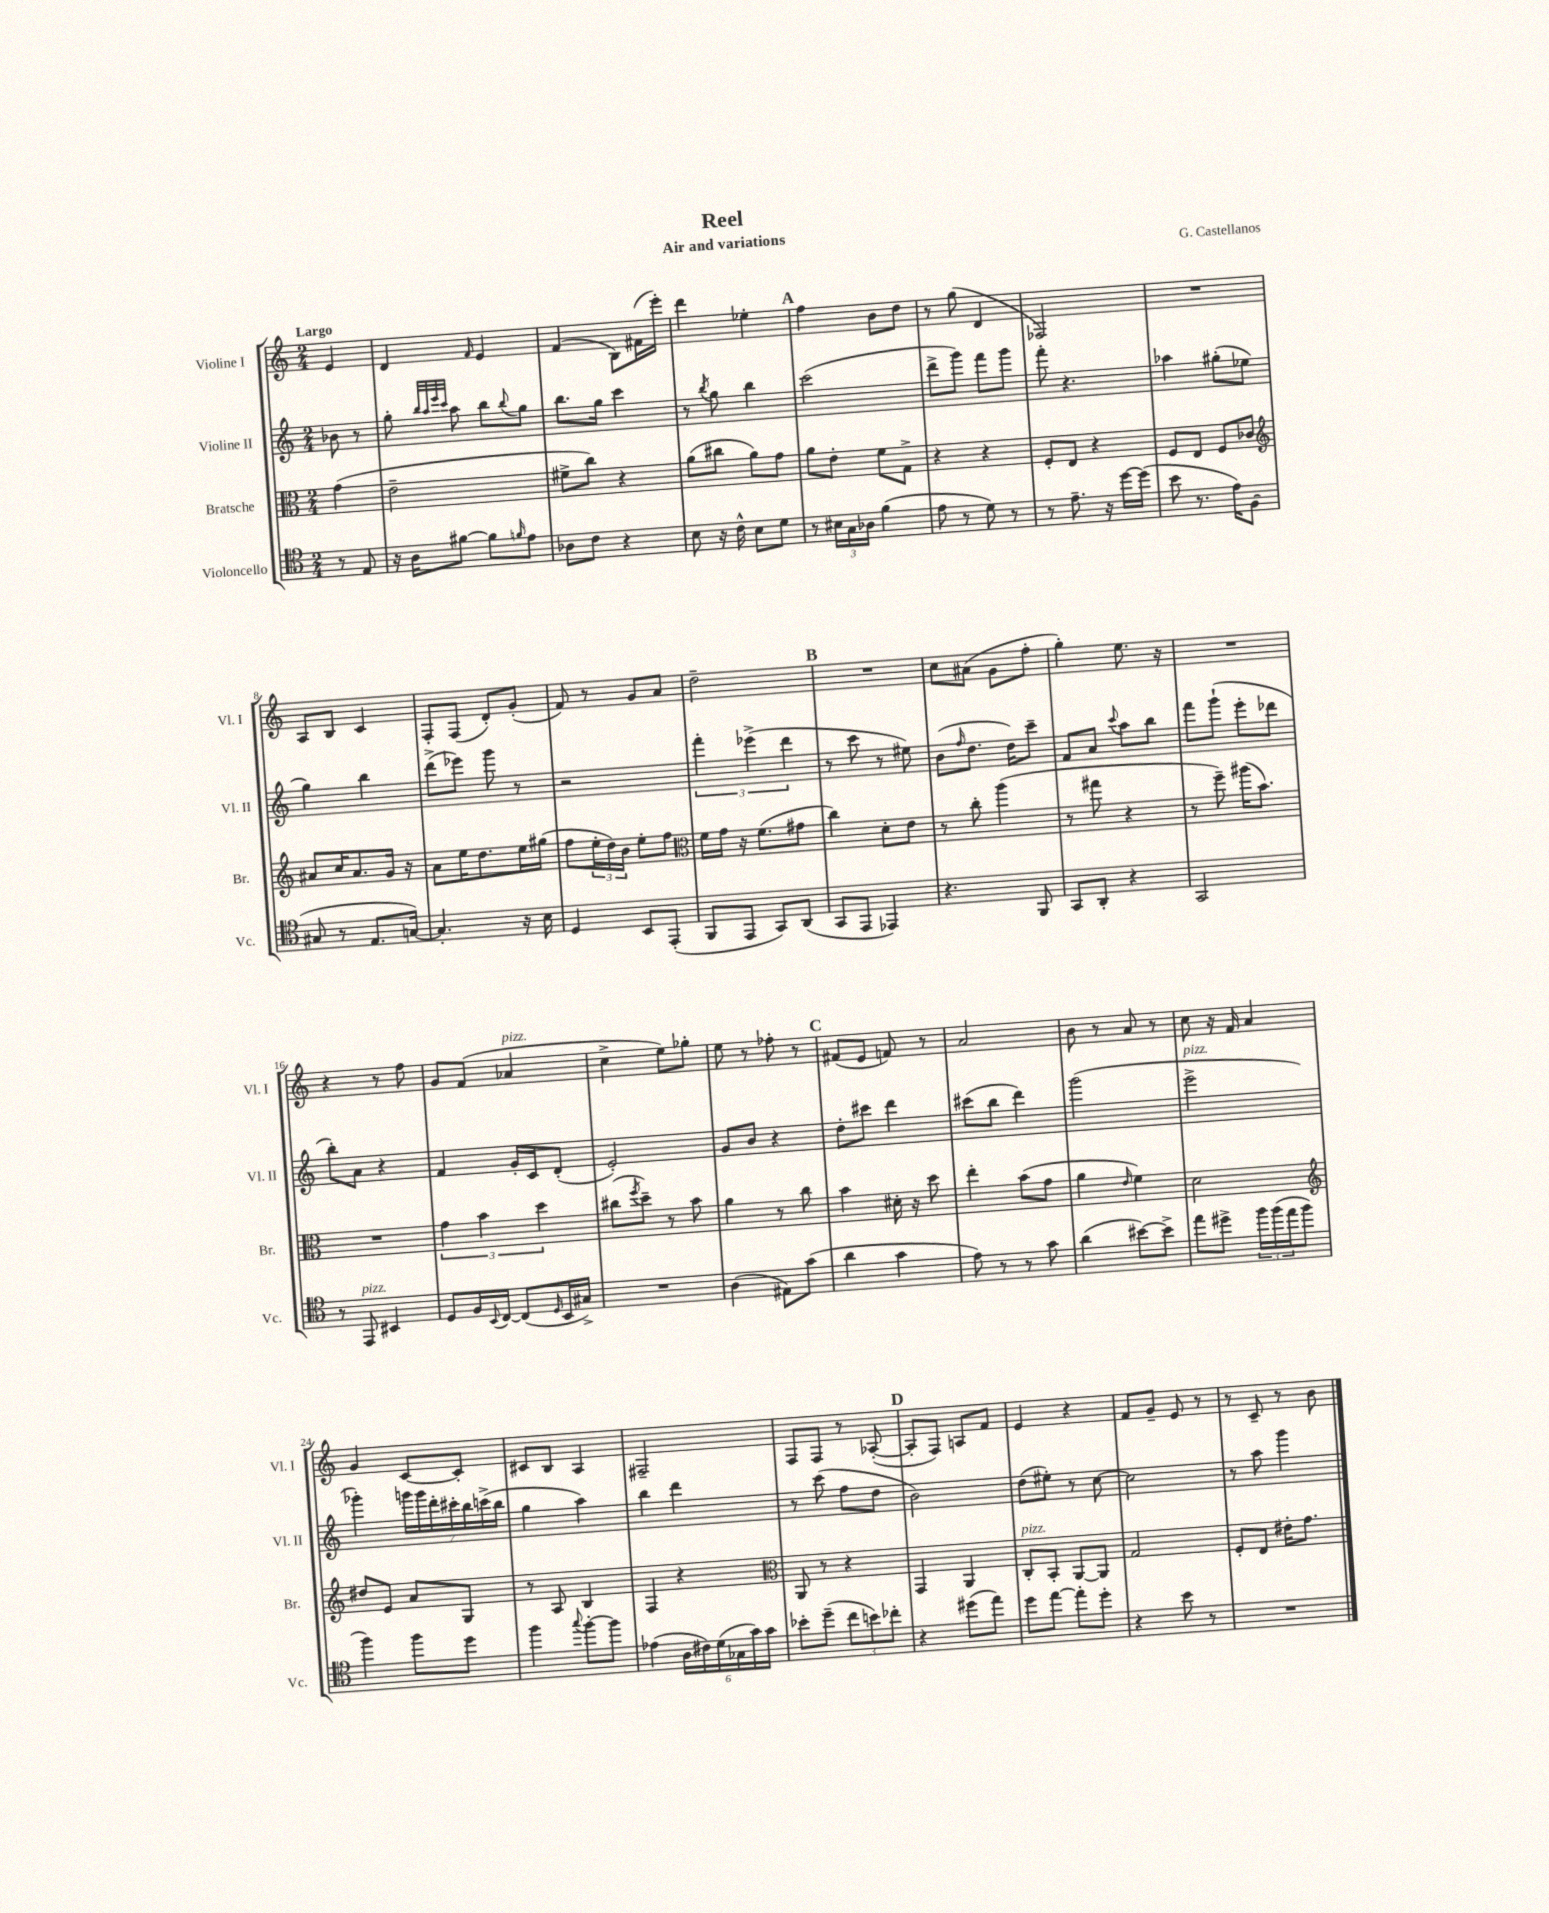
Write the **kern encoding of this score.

**kern	**kern	**kern	**kern
*staff4	*staff3	*staff2	*staff1
*clefC4	*clefC3	*clefG2	*clefG2
*k[]	*k[]	*k[]	*k[]
*M2/4	*M2/4	*M2/4	*M2/4
8r	(4g	8b-	4e
8E	.	8r	.
=	=	=	=
16r	2e~	8gg'	4d
16A	.	.	.
.	.	32qqbb	.
.	.	32qqaa	.
.	.	32qqeee	.
.	.	32qqccc	.
[8f#	.	8aa	.
.	.	.	16qqf
8f#]	.	8bb	4e
16qqf	.	8qqbb	.
8e	.	8gg	.
=	=	=	=
8A-	8f#^	8.bb	(4f
8c	8cc)	.	.
.	.	16gg	.
4r	4r	4ccc	8B)
.	.	.	(16f#
.	.	.	16eee')
=	=	=	=
8B	(8a	8r	4ddd
.	.	8qbb	.
16r	8cc#	8gg	.
16c^^	.	.	.
8B	8a)	4bb	4ee-'
8d	8g	.	.
=	=	=	=
8r	8a	(2ccc	4ff
24B#	8e'	.	.
24G	.	.	.
24A-	.	.	.
(4f	8f	.	8b
.	8G^	.	8dd
=	=	=	=
8e	4r	8ddd^	8r
8r	.	8ggg)	(8gg
8d)	4r	8fff	4d
8r	.	8ggg	.
=	=	=	=
8r	8F'	8fff'	2F-)
8.e~	8E	4.r	.
.	4r	.	.
16r	.	.	.
[16dd	.	.	.
(16dd]	.	.	.
=	=	=	=
8b	8F	4aa-	2r
8.r	8E	.	.
.	8F	(8gg#'	.
16e)	.	.	.
(8F	8c-	8ee-	.
=	=	=	=
*	*clefG2	*	*
8G#	8a#	4gg)	8A
8r	16cc	.	8B
.	8.a#	.	.
8.E	.	4bb	4c
.	16g	.	.
[16G)	16r	.	.
=	=	=	=
4.G']	8a	(8ddd^	8F'
.	16ee	8eee-)	(8F
.	8.dd	.	.
.	.	8ggg	8d')
16r	16ee	8r	(8g'
16B	(16gg#	.	.
=	=	=	=
4D	8ff	2r	8f)
.	24ee'	.	8r
.	24dd)	.	.
.	24b	.	.
8BB	8ee'	.	8g
(8EE'	8ff	.	8a
=	=	=	=
*	*clefC3	*	*
8FF	16f	6fff'	2dd~
.	16g	.	.
8EE	16r	.	.
.	.	(6eee-^	.
.	(8.f	.	.
8GG)	.	.	.
.	.	6ddd	.
(8AA	8g#	.	.
=	=	=	=
8GG	4cc)	8r	2r
8EE	.	8ccc	.
4EE-)	8d'	8r	.
.	8e	8ee#)	.
=	=	=	=
4.r	8r	(8b	8cc
.	.	16qqff	.
.	8cc'	8.dd	(8a#
.	(4aa	.	8g
.	.	16dd)	.
8FF	.	8ccc~	8ff'
=	=	=	=
8GG	8r	8f	4gg')
8AA'	8gg#	8a	.
.	.	8qqccc	.
4r	4r	8aa	8.ee
.	.	8bb	.
.	.	.	16r
=	=	=	=
2GG	8r	8fff	2r
.	8ff~)	(8ggg`	.
.	(16aa#	8eee'	.
.	8.b)	.	.
.	.	8ddd-	.
=	=	=	=
8r	2r	8bb')	4r
8EE	.	8a	.
4BB#	.	4r	8r
.	.	.	8ff
=	=	=	=
8D	6g	4f	8g
16F	.	.	(8f
.	6b	.	.
8qqBB	.	.	.
[16C	.	.	.
(8C]	.	16g'	4a-
.	.	16c	.
.	6dd	.	.
16qqD	.	.	.
16BB	.	(8d'	.
16G#^)	.	.	.
=	=	=	=
2r	(8cc#	2e')	4cc^
.	8qff	.	.
.	8dd~)	.	.
.	8r	.	8ee)
.	8b	.	8gg-'
=	=	=	=
(4A	4a	8g	8ee
.	.	8b	8r
8E#)	8r	4r	8ff-'
(8g	8cc	.	8r
=	=	=	=
4a	4b	8dd'	(8f#
.	.	8ccc#	8e
4g	16d#'	4ddd	8f)
.	16r	.	.
.	8dd	.	8r
=	=	=	=
8e)	4ee'	(8ccc#	2a
8r	.	8bb	.
8r	(8b	4ddd)	.
8g	8g	.	.
=	=	=	=
(4a	4a	(2ggg	8b
.	.	.	8r
.	16qqe	.	.
[8b#)	4f)	.	8a
8b#^]	.	.	8r
=	=	=	=
8ee	2d	2eee^	8cc
8dd#^	.	.	16r
.	.	.	16f
24ff	.	.	4a
(24ff	.	.	.
24ee	.	.	.
8ff	.	.	.
=	=	=	=
*	*clefG2	*	*
4ff)	8dd#	4ggg-')	4g
.	8e	.	.
8ff	8a	28ggg	[8c
.	.	28ggg	.
.	.	28ddd'	.
.	.	28ccc#'	.
8dd	8G	.	8c']
.	.	28bb	.
.	.	(28ccc^	.
.	.	28bb	.
=	=	=	=
4ff	8r	4gg	8c#
.	8A	.	8B
8qqgg	.	.	.
[8ff'	4B	4aa)	4A
8ff]	.	.	.
=	=	=	=
(4e-	4F	4bb	2F#~
24A	4r	4ddd	.
24c#)	.	.	.
(24d	.	.	.
24G-	.	.	.
24g)	.	.	.
24g	.	.	.
=	=	=	=
*	*clefC3	*	*
8b-'	8AA	8r	8F
(8dd~	8r	(8ccc	8F
12cc	4r	8ff	8r
12b)	.	.	.
.	.	8dd	([8A-'
12cc-'	.	.	.
=	=	=	=
4r	4GG	2b)	8A-']
.	.	.	8F)
(8dd#	4AA	.	8A
8ee)	.	.	8f
=	=	=	=
8dd	8C'	(8dd	4e
[8ee	8BB'	8ee#')	.
8ee']	[8AA	8r	4r
8dd'	8AA]	[8cc	.
=	=	=	=
4r	2G	2cc]	8f
.	.	.	8g~
8b	.	.	8e
8r	.	.	8r
=	=	=	=
2r	8F'	8r	8r
.	8E	8aa	8c~
.	16e#'	4ggg	8r
.	8.g	.	.
.	.	.	8b
==	==	==	==
*-	*-	*-	*-
